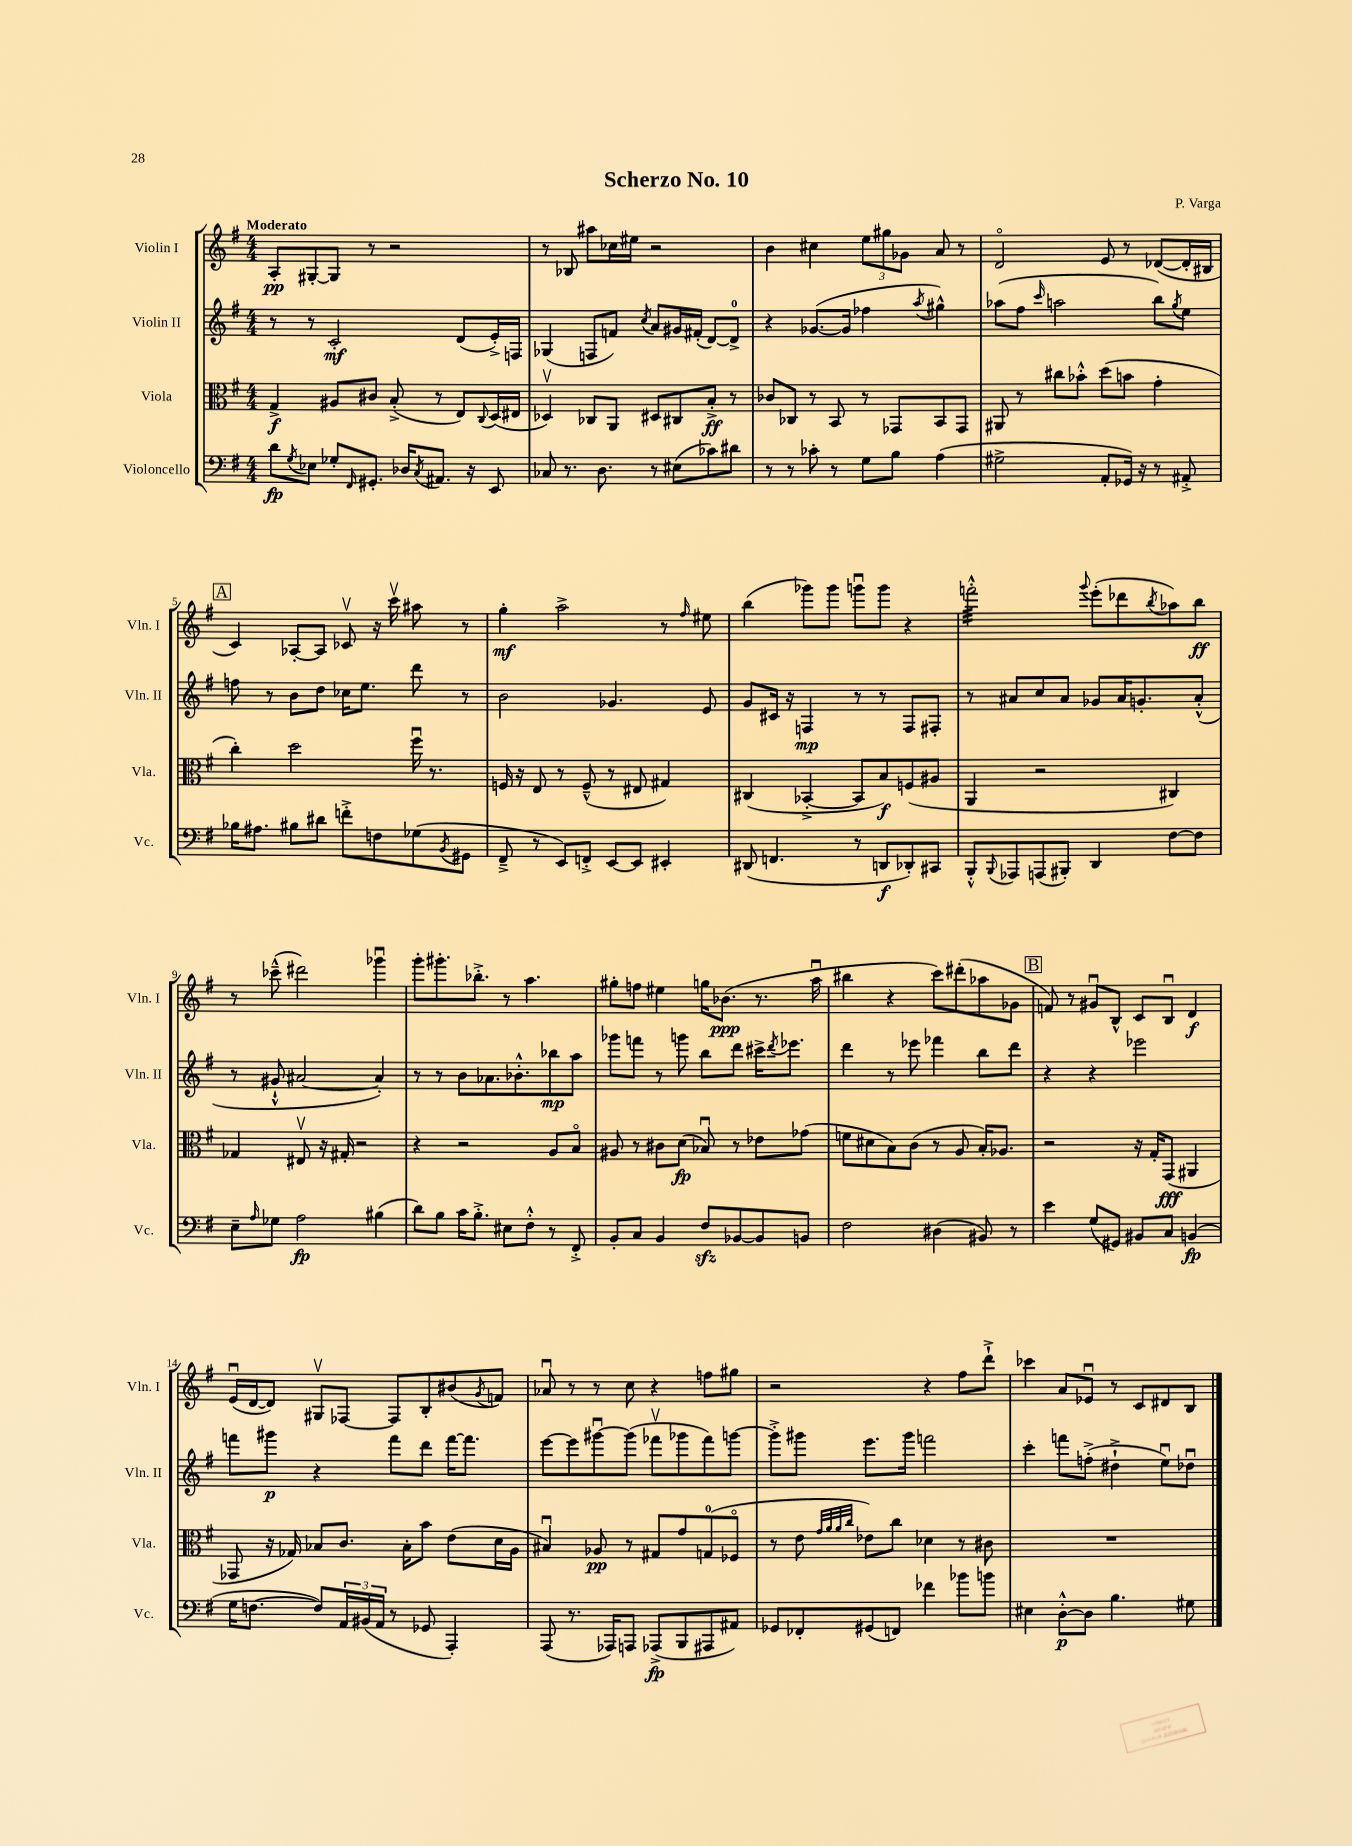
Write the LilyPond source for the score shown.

\header { title = "Scherzo No. 10" composer = "P. Varga" }
<<
\new StaffGroup <<
\new Staff = "s0" \with { instrumentName = "Violin I" shortInstrumentName = "Vln. I" } {
    \clef treble \key g \major \numericTimeSignature \time 4/4 \tempo "Moderato"
    a8-.\pp gis8~-. gis8 r8 r2 |
    r8 bes8 ais''8 ces''16 eis''16 r2 |
    b'4 cis''4 \tuplet 3/2 { e''8 gis''8 ges'8 } a'8 r8 |
    d'2\flageolet e'8 r8 des'8~( des'16-. bis16 |
    \mark \markup { \box "A" } c'4) aes8~-. aes8 ces'8\upbow r16 c'''16\upbow ais''8 r8 |
    g''4-.\mf a''2-> r8 \grace { fis''16 } eis''8 |
    b''4( ges'''8) ges'''8 g'''8\downbow g'''8 r4 |
    f'''2:32-.-^ \appoggiatura { g'''8 } e'''8-.( des'''8 \acciaccatura { b''8 } aes''8) b''8\ff |
    r8 ces'''8---^( dis'''2) ges'''4\downbow |
    g'''8-. gis'''8.-. bes''8.-.-> r8 a''4. |
    gis''8-. f''8 eis''4 g''16 bes'8.\ppp( r8. a''16\downbow |
    bis''4 r4 c'''8) dis'''8-.( aes''8 ges'8 |
    \mark \markup { \box "B" } f'8) r8 gis'8\downbow b8-^ c'8 b8\downbow d'4\f |
    e'16\downbow( d'16~ d'8) gis8\upbow fes8~ fes8 b8-. bis'8( \acciaccatura { g'8 } f'8) |
    aes'8\downbow r8 r8 c''8 r4 f''8 gis''8 |
    r2 r4 fis''8 d'''8-!-> |
    ces'''4 a'8 ees'8\downbow r8 c'8 dis'8 b8 \bar "|." |
}
\new Staff = "s1" \with { instrumentName = "Violin II" shortInstrumentName = "Vln. II" } {
    \clef treble \key g \major \numericTimeSignature \time 4/4
    r8 r8 c'2-.\mf d'8( e'16-.->) f16 |
    ges4( f8 f'8) \acciaccatura { c''8 } a'8 gis'16 fis'16-.( d'8~) d'8-0-> |
    r4 ges'8.~( ges'16 fes''4 \acciaccatura { a''8 } gis''4-^) |
    aes''8( fis''8 \grace { c'''16 } a''2 b''8) \acciaccatura { g''8 } e''8 |
    \mark \markup { \box "A" } f''8 r8 b'8 d''8 ces''16 e''8. d'''8 r8 |
    b'2 ges'4. e'8 |
    g'8 cis'16 r16 f4\mp r8 r8 f8 fis8-. |
    r8 ais'8 c''8 ais'8 ges'8 ais'16 g'8.-. ais'8-.-^( |
    r8 gis'8-!-^ ais'2~ ais'4-.) |
    r8 r8 b'8 aes'8. bes'8.-.-^ bes''8\mp a''8 |
    ges'''8 f'''8 r8 g'''8 b''8 d'''8 cis'''16-> \acciaccatura { d'''8 } ees'''8. |
    d'''4 r8 ees'''8 fes'''4 b''8 d'''8 |
    \mark \markup { \box "B" } r4 r4 ees'''2 |
    f'''8 gis'''8\p r4 f'''8 d'''8 f'''16~ f'''8. |
    e'''8~ e'''8 gis'''8~\downbow gis'''8( fes'''8\upbow ges'''8 fes'''8) g'''8~ |
    g'''8-.-> gis'''8 e'''8. gis'''16 f'''2 |
    c'''4-. f'''8 f''8-.->( dis''4-!-> e''8\downbow) des''8\downbow \bar "|." |
}
\new Staff = "s2" \with { instrumentName = "Viola" shortInstrumentName = "Vla." } {
    \clef alto \key g \major \numericTimeSignature \time 4/4
    g4->\f ais8 cis'8 b8-.->( r8 e8) \appoggiatura { c8 } d16( eis16 |
    des4\upbow) ces8 a,8 dis8 cis8 b8-.->\ff r8 |
    ces'8 ces8 r8 b,8 r8 ges,8 b,8 ges,8 |
    ais,8 r8 cis''8 bes'8-.-^ d''8( b'8 g'4-. |
    \mark \markup { \box "A" } c''4-.) d''2 fis''16\downbow r8. |
    f16 r16 e8 r8 f8---^( r8 eis8 gis4) |
    cis4( bes,4~-.-> bes,8 b8\f) f8( ais8 |
    a,4 r2 cis4) |
    ges4 eis8\upbow r16 gis16-. r2 |
    r4 r2 a8 b8\flageolet |
    ais8 r8 cis'8 d'8\fp( bes8\downbow) r8 ees'8 ges'8( |
    f'8 dis'8 b8) c'8( r8 a8 b16-.) aes8. |
    \mark \markup { \box "B" } r2 r16 g16-. g,8\fff( ais,4 |
    ges,8 r16 ges16) bes8 c'8. bes16-. b'8 e'8( d'16 a16 |
    bis4\downbow) aes8\pp r8 gis8 g'8 g8-0( fes8\flageolet |
    r8 e'8 \grace { g'32 a'32 a'32 c''32 } ees'8) c''8 des'4 r8 cis'8 |
    R1 \bar "|." |
}
\new Staff = "s3" \with { instrumentName = "Violoncello" shortInstrumentName = "Vc." } {
    \clef bass \key g \major \numericTimeSignature \time 4/4
    d'8\fp \acciaccatura { g8 } ees8 ges8-. \grace { fis,16 } gis,8.-. des16 \acciaccatura { c8 } ais,8. r16 e,8 |
    ces8 r8. d8. r8 eis8( ces'8) dis'8 |
    r8 r8 ces'8-. r8 g8 b8 a4( |
    gis2-> a,8-. ges,16) r16 r8 ais,8-.-> |
    \mark \markup { \box "A" } bes16 ais8. bis8 dis'8 f'8-.-> f8 ges8( \acciaccatura { b,8 } gis,8 |
    fis,8---> r8 e,8) f,8-.-> e,8~ e,8 eis,4-. |
    dis,8( f,4. r8 d,8\f des,8-.) cis,8 |
    b,,8-.-^ \appoggiatura { b,,8 } aes,,8 a,,8( bis,,8-.) d,4 fis8~ fis8 |
    e8-- \grace { a16 } ges8 a2\fp bis4( |
    d'8) b8 c'16 b8.-.-> eis8 fis8-.-^ r8 fis,8-.-> |
    b,8-. c8 b,4 fis8\sfz bes,8~ bes,8 b,8 |
    fis2 dis4( bis,8) r8 |
    \mark \markup { \box "B" } e'4 g8( gis,8) bis,8 c8 b,4\fp( |
    g16 f8.~ f8) \tuplet 3/2 { a,16 bis,16( a,16 } r8 ges,8 a,,4-.) |
    a,,8( r8. aes,,16) a,,8 aes,,8->\fp( b,,8 ais,,8 ais,8) |
    ges,8 fes,8-. gis,8( f,8) fes'4 bes'8 b'8 |
    eis4 d8~-.-^\p d8 b4. gis8 \bar "|." |
}
>>
>>
